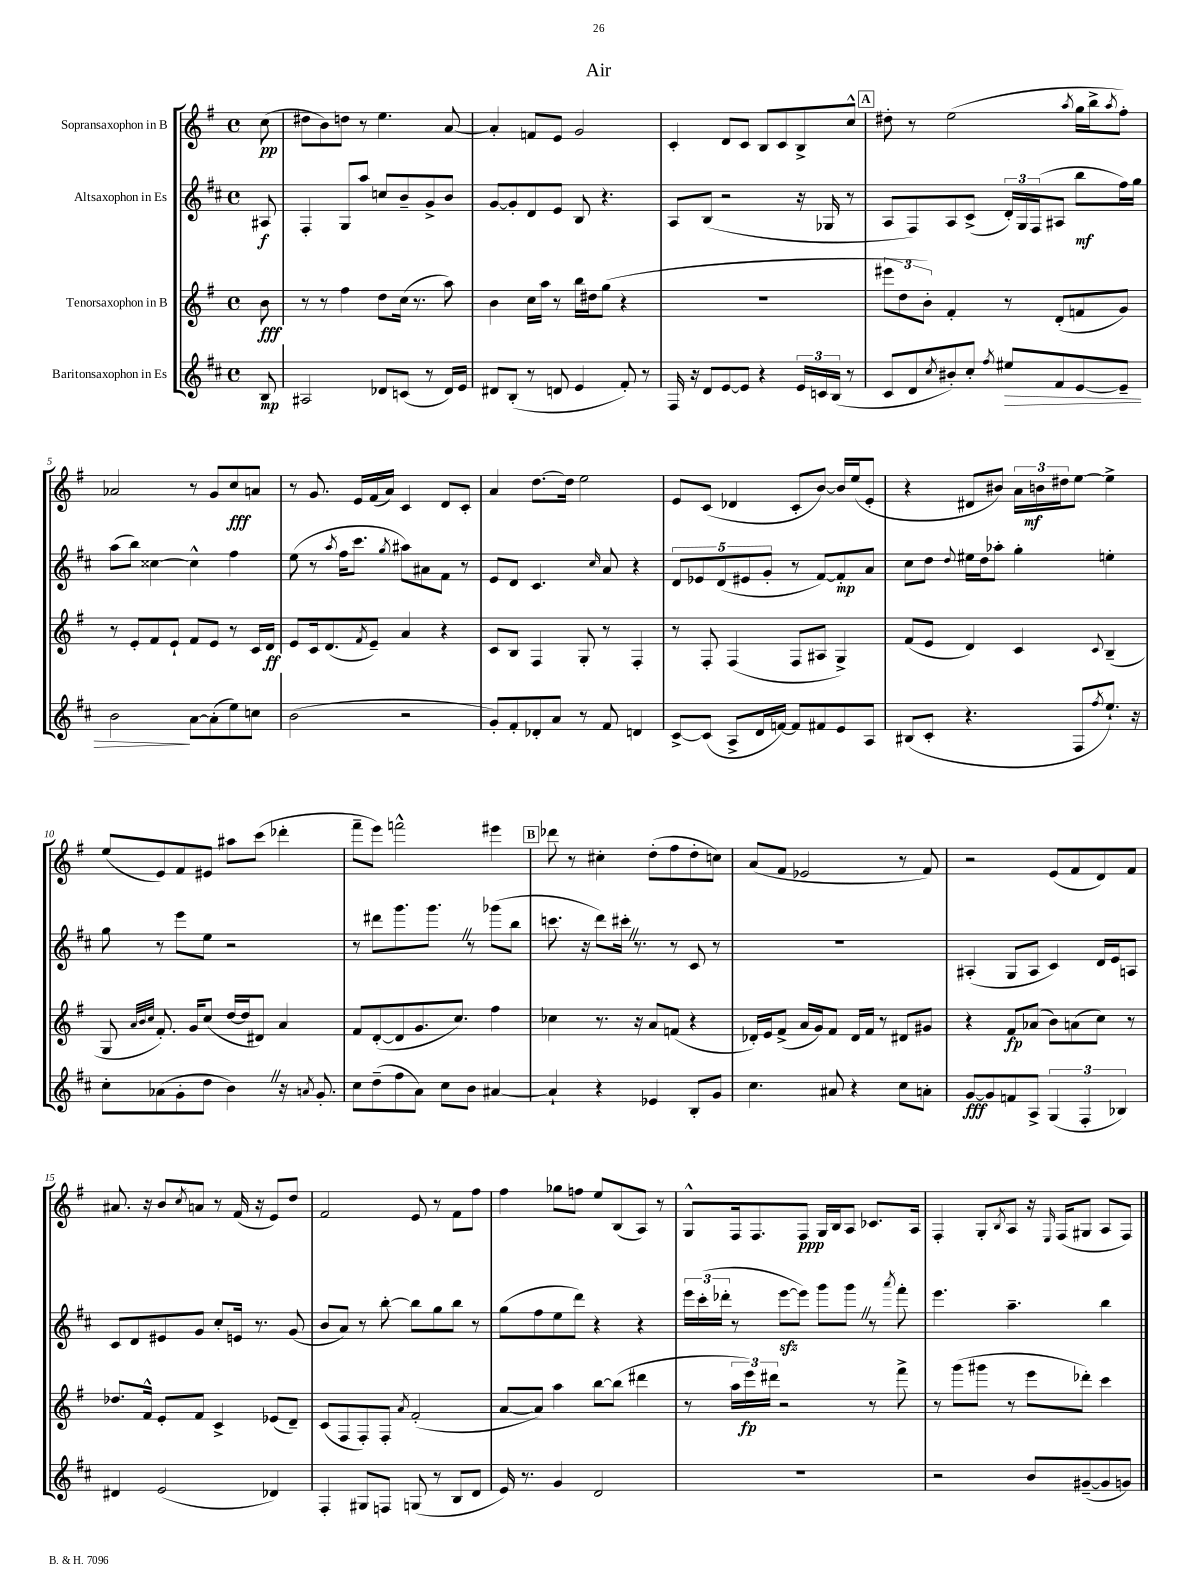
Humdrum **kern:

**kern	**kern	**kern	**kern
*staff4	*staff3	*staff2	*staff1
*clefG2	*clefG2	*clefG2	*clefG2
*k[f#c#]	*k[f#]	*k[f#c#]	*k[f#]
*M4/4	*M4/4	*M4/4	*M4/4
*met(c)	*met(c)	*met(c)	*met(c)
8B	8b	8A#	(8cc
=	=	=	=
2A#	8r	4F#'	8dd#
.	8r	.	8b)
.	4ff#	8G	8dd
.	.	8aa	8r
8d-	8dd	8cc	4.ee
(8c	(16cc	8b~	.
.	8.r	.	.
8r	.	8g^	.
16d-)	8aa)	8b	[8a
16e	.	.	.
=	=	=	=
8d#	4b	[8g	4a']
(8B'	.	8g']	.
8r	16cc	8d	8f
.	16aa	.	.
8d	8r	8e	8e
4e	16bb	8B	2g
.	16dd#	.	.
.	(8gg	4.r	.
8f#')	4r	.	.
8r	.	.	.
=	=	=	=
16F#	1r	8A	4c'
16r	.	.	.
8d	.	(8B	.
[8e	.	2r	8d
8e]	.	.	8c
4r	.	.	8B
.	.	.	8c
24e	.	16r	8B^
24c	.	.	.
.	.	16G-	.
(24B	.	.	.
8r	.	8r	8cc^^
=	=	=	=
8c#	12eee#	8A	8dd#'
.	12dd	.	.
8d	.	8F#)	8r
.	12b')	.	.
8qcc#	.	.	.
8b#')	4f#'	8A	(2ee
8cc#'	.	(8c#^	.
8qff#	.	.	.
8ee#	8r	24d')	.
.	.	24G	.
.	.	(24F#	.
8f#	(8d'	8A#	.
.	.	.	8qaa
[8e	8f	8bb	16gg
.	.	.	16bb^
.	.	.	8qaa
8e~]	8g)	16ff#)	8ff#')
.	.	16gg	.
=	=	=	=
2b	8r	(8aa	2a-
.	8e'	8bb)	.
.	8f#	[4cc##	.
.	8e`	.	.
[8a	8f#	4cc##^^]	8r
(8a']	8e	.	8g
8ee)	8r	4ff#	8cc
8cc	16c	.	8a
.	16d	.	.
=	=	=	=
(2b	8e	(8ee	8r
.	16c	8r	8.g
.	(8.d	.	.
.	.	8qaa	.
.	.	16ff#	.
.	.	8.ccc#	16e
.	8qf#	.	.
.	8e~)	.	(16f#
.	.	.	16a)
.	.	8qgg	.
2r	4a	8aa#)	4c
.	.	8a#	.
.	4r	8f#	8d
.	.	8r	8c'
=	=	=	=
8g')	8c	8e	4a
8f#'	8B	8d	.
8d-'	4F#	4.c#	[8.dd
8a	.	.	.
.	.	.	16dd]
8r	8G'	.	2ee
.	.	16qqcc#	.
8f#	8r	8a	.
4d	4F#'	4r	.
=	=	=	=
[8c#^	8r	10d	8e
.	.	10e-	.
(8c#]	8F#'	.	(8c
.	.	(10d	.
8A^	(4F#	.	4d-
.	.	10e#	.
16d	.	.	.
.	.	10g'	.
[16f)	.	.	.
8f]	8F#	8r	8c'
8f#	8A#	[8f#)	[8b)
8e	4G^)	8f#']	16b]
.	.	.	(16ee
8A	.	8a	8e'
=	=	=	=
(8B#	(8f#	8cc#	4r
8c#'	8e	8dd	.
.	.	8qqdd	.
4.r	4d)	16ee#	8d#
.	.	16dd	.
.	.	8aa-'	8b#)
.	4c	4gg'	24a
.	.	.	24b
.	.	.	24dd#
8F#	.	.	[8ee
8qff#	8qqc	.	.
8.ee`)	(4B~	4ee'	4ee^]
16r	.	.	.
=	=	=	=
8cc#'	8G	8gg	(8ee
.	32qqa	.	.
.	32qqb	.	.
.	32qqcc	.	.
(8a-	8.f#')	8r	8e)
8g'	.	8eee	8f#
.	16g	.	.
8dd	(8cc	8ee	8e#
4b)	[16dd	2r	8aa#
.	16dd]	.	.
.	8d#)	.	(8ccc
16r	4a	.	4ddd-'
8qa	.	.	.
8.g'	.	.	.
=	=	=	=
8cc#	8f#	8r	8fff#~
(8dd~	([8d'	8ddd#	8eee)
8ff#	8d]	8.ggg	2fff^^
8a)	8.g	.	.
.	.	8.ggg	.
8cc#	.	.	.
.	8.cc)	.	.
8b	.	8r	.
[4a#	4ff#	(8ggg-	4eee#
.	.	8bb	.
=	=	=	=
4a#`]	4cc-	8.ccc	8ddd-
.	.	.	8r
.	.	16r	.
4r	8.r	8ddd)	4cc#'
.	.	16ccc#'	.
.	16r	8.r	.
4e-	8a	.	(8dd'
.	(8f	8r	8ff#
8B'	4r	8c#	8dd'
8g	.	8r	8cc)
=	=	=	=
4.cc#	16d-')	1r	(8a
.	16e	.	.
.	(8f#^	.	8f#
.	16a	.	2e-
.	16g)	.	.
8a#	8f#	.	.
4r	16d-	.	.
.	16f#	.	.
.	8r	.	.
8cc#	8d#	.	8r
8a'	8g#	.	8f#)
=	=	=	=
[8g	4r	(4A#'	2r
8g]	.	.	.
8f	8f#	8G	.
8A^	(8a-	8A#	.
(6G	8b)	4c#)	(8e
.	(8a	.	8f#
6F#'	.	.	.
.	8cc)	16d	8d)
.	.	16e	.
6B-)	.	.	.
.	8r	8A	8f#
=	=	=	=
4d#	8.dd-	8c#	8.a#
.	.	8d	.
.	16f#^^	.	16r
(2e	8e'	8e#	8b
.	.	.	8qcc
.	8f#	8g	8a
.	4c^	8cc#'	8r
.	.	16e	(16f#
.	.	8.r	16r
4d-)	(8e-	.	8e)
.	8d~)	(8g	8dd
=	=	=	=
4F#'	(8c	8b	2f#
.	8F#	8a)	.
8G#	8F#')	8r	.
8F	8F#'	[8bb'	.
.	8qa	.	.
(8G	(2f#'	8bb]	8e
8r	.	8gg	8r
8B	.	8bb	8f#
8d	.	8r	8ff#
=	=	=	=
16e)	[8a	(8gg	4ff#
8.r	.	.	.
.	8a])	8ff#	.
4g	4aa	8ee	8gg-
.	.	8ddd)	8ff
2d	[8bb	4r	8ee
.	(8bb]	.	(8B
.	4ddd#	4r	8A)
.	.	.	8r
=	=	=	=
1r	8r	24eee	8G^^
.	.	(24ccc#'	.
.	.	24ddd-'	.
.	24aa	8r	16F#
.	24eee)	.	.
.	.	.	8.F#
.	24ddd#	.	.
.	2r	[8eee	.
.	.	8eee])	8F#
.	.	8ggg	16G
.	.	.	16B
.	.	8ggg	8A
.	8r	8r	8.c-
.	.	8qaaa	.
.	8fff#^	8fff#'	.
.	.	.	16A
=	=	=	=
2r	8r	4.eee	4F#'
.	(8ggg	.	.
.	8ggg#	.	8G'
.	.	.	8qB
.	8r	4.aa~	8A
8b	8eee	.	16r
.	.	.	16qqE
.	.	.	(16F#
([8g#~	8ddd-')	.	8G#
8g#]	4ccc	4bb	8A
8g)	.	.	8F#)
==	==	==	==
*-	*-	*-	*-
